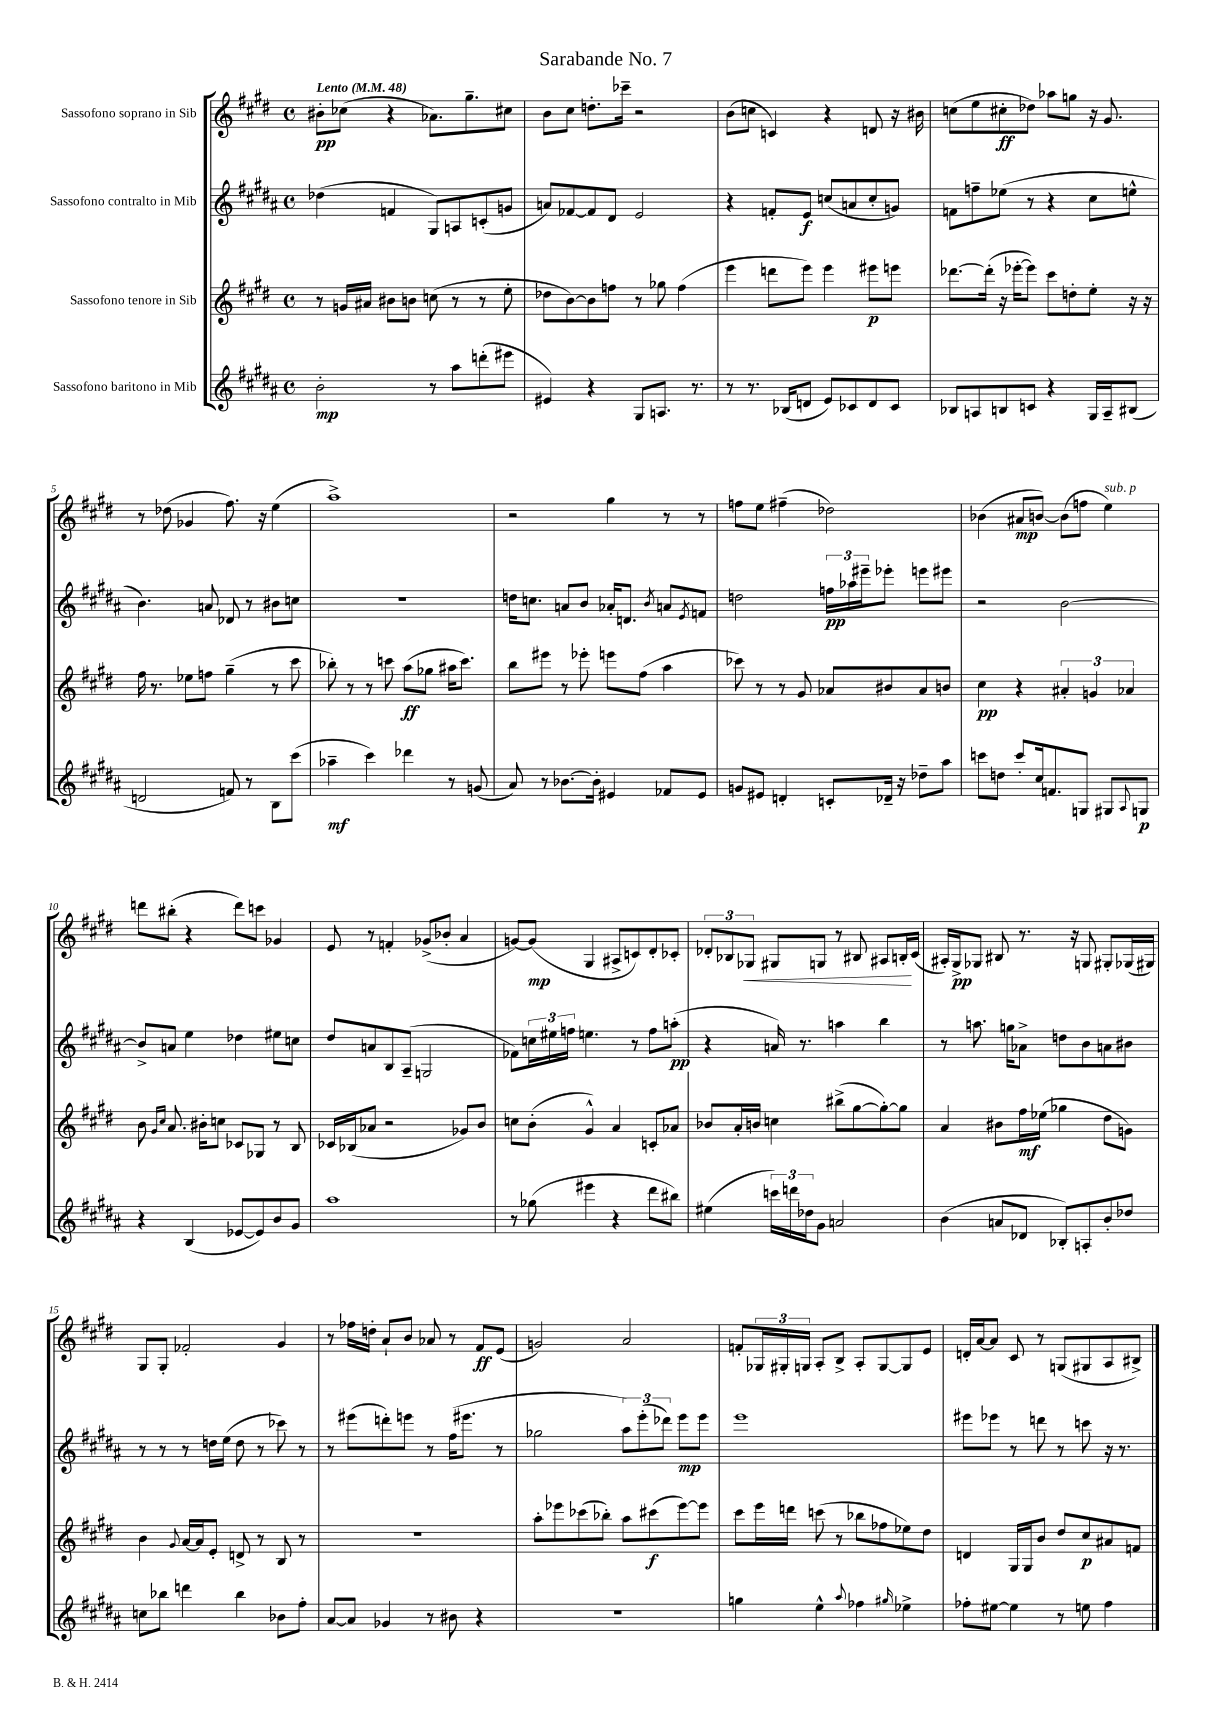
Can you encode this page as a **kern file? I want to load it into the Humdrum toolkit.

**kern	**kern	**kern	**kern
*staff4	*staff3	*staff2	*staff1
*clefG2	*clefG2	*clefG2	*clefG2
*k[f#c#g#d#a#]	*k[f#c#g#d#]	*k[f#c#g#d#a#]	*k[f#c#g#d#]
*M4/4	*M4/4	*M4/4	*M4/4
*met(c)	*met(c)	*met(c)	*met(c)
*MM48	*MM48	*MM48	*MM48
2b'	8r	(4dd-	8b#'
.	16g	.	(8cc-
.	16a#	.	.
.	8b#	4f	4r
.	8b	.	.
8r	(8cc	8G#)	8.a-)
8aa#	8r	8A	.
.	.	.	8.gg#~
(8ddd'	8r	(8c'	.
8eee#	8ee'	8g	8cc#
=	=	=	=
4e#)	8dd-	8a)	8b
.	[8b)	[8f-	8cc#
4r	8b]	8f-]	8.dd'
.	8ff	8d#	.
.	.	.	16ccc-~
8G#	8r	2e	2r
8.A	8gg-	.	.
.	(4ff	.	.
8.r	.	.	.
=	=	=	=
8r	4eee	4r	(8b
8.r	.	.	8cc
.	8ddd	8f'	4c)
(16B-	.	.	.
8d	8eee)	8e	.
8e)	4eee	(8cc	4r
8c-	.	8a	.
8d	8eee#	8cc'	8d
8c-	8eee	8g)	16r
.	.	.	16b#
=	=	=	=
8B-	[8.ddd-	8f	(8cc
8A	.	8ff~	8ee
.	(16ddd-']	.	.
8B	16r	(8ee-	8cc#'
.	[16eee-'	.	.
8c	8eee-])	8r	8dd-)
4r	8ccc#	4r	8aa-
.	8dd'	.	8gg
16G#	8ee'	8cc#	16r
16A~	.	.	8.g#
(8B#	16r	8ee^^	.
.	16r	.	.
=	=	=	=
2d	16ff#	4.b)	8r
.	8.r	.	.
.	.	.	(8dd-
.	8ee-	.	4g-
.	8ff	8a	.
8f)	(4gg#~	8d-	8.ff#)
8r	.	8r	.
.	.	.	16r
8B	8r	8b#	(4ee
(8ccc#	8ccc#	8cc	.
=	=	=	=
4aa-~	8bb-')	1r	1aa^)
.	8r	.	.
4ccc#)	8r	.	.
.	8ccc	.	.
4ddd-	(8aa	.	.
.	8gg-	.	.
8r	16aa#	.	.
.	8.ccc)	.	.
(8g	.	.	.
=	=	=	=
8a#)	8bb	16dd	2r
.	.	8.cc	.
8r	8eee#	.	.
[8.b-	8r	8a	.
.	8eee-'	8b	.
16b-']	.	.	.
4e#	8eee	16a-'	4gg#
.	.	8.d	.
.	(8ff#	.	.
.	.	8qb	.
8f-	4aa	8a	8r
.	.	8qe	.
8e#	.	8f	8r
=	=	=	=
8g	8ccc-)	2dd	8ff
8e#	8r	.	8ee
4d'	8r	.	(4ff#~
.	8g#	.	.
8c'	8a-	24ff	2dd-)
.	.	24aa-	.
.	.	24eee#~	.
16d-~	8b#	8eee-'	.
16r	.	.	.
8dd-~	8a-	8eee	.
8aa#	8b	8eee#	.
=	=	=	=
8ccc	4cc#	2r	(4b-
8dd	.	.	.
8ccc'	4r	.	8a#
16cc#	.	.	[8b)
8.f	.	.	.
.	6a#'	[2b	(8b]
8G	.	.	8ff
.	6g	.	.
8G#	.	.	4ee)
.	6a-	.	.
8qqA#	.	.	.
8G	.	.	.
=	=	=	=
4r	8b	8b^]	8ddd
.	16qqg#	.	.
.	16qqcc#	.	.
.	8.a	8a	(8bb#'
(4B	.	4ee	4r
.	16b#'	.	.
.	8cc	.	.
[8e-	8c-	4dd-	8ddd)
8e-])	8G-	.	8ccc
8b	8r	8ee#	4g-
8g#	8B	8cc	.
=	=	=	=
1aa#	16c-	8dd#	8e
.	(16B-	.	.
.	8a-	8a	8r
.	2r	8B	4f'
.	.	(8A#~	.
.	.	2G	(8g-^
.	.	.	8b-'
.	8g-)	.	4a
.	8b	.	.
=	=	=	=
8r	8cc	8f-)	[8g)
(8gg-	(8b'	24cc	(8g]
.	.	24ee#	.
.	.	24ff	.
4eee#	4g#^^)	4.ee	4G#
4r	4a	.	8A#^
.	.	8r	8c)
8ddd#	8c'	8ff	8d#'
8bb#)	8a-	(8aa'	8c-'
=	=	=	=
(4ee#	8b-	4r	12d-'
.	.	.	12B-
.	16a'	.	.
.	.	.	12G-
.	16b	.	.
24ccc)	4cc	16a)	8G#
24ddd	.	.	.
.	.	8.r	.
24dd-	.	.	.
8g#	.	.	8G
2a	(8bb#^	4aa	8r
.	[8gg#	.	8B#
.	8gg#'_)	4bb	8A#
.	8gg#]	.	16B'
.	.	.	(16c#
=	=	=	=
(4b	4a	8r	16A#')
.	.	.	16G#^
.	.	8.aa	8G-
8a	8b#	.	8B#
.	.	16gg	.
8d-	16ff#	8a-^	8.r
.	(16ee-	.	.
8B-')	4gg-	8dd	.
.	.	.	16r
8A'	.	8b	8G
8b'	8dd#	8a	8G#'
8dd-	8g)	8b#	(16G-
.	.	.	16G#)
=	=	=	=
8cc	4b	8r	8G#
8bb-	.	8r	8G#'
.	8qqg#	.	.
4ddd	[16a	8r	2f-'
.	16a]	.	.
.	8e'	16dd	.
.	.	(16ee	.
4bb-	8d^	8dd	.
.	8r	8r	.
8b-	8B	8ccc-)	4g#
8ff#'	8r	8r	.
=	=	=	=
[8a#	1r	8r	8r
8a#]	.	(8eee#	16ff-
.	.	.	16dd'
4g-	.	8ddd')	8a`
.	.	8eee	8b
8r	.	8r	8a-
8b#	.	(16ff#	8r
.	.	8.eee#	.
4r	.	.	8f#
.	.	8r	(8e
=	=	=	=
1r	8aa'	2gg-	2g)
.	8eee-	.	.
.	(8ccc-	.	.
.	8bb-')	.	.
.	8aa	12aa#)	2a
.	.	(12eee'	.
.	(8ccc#	.	.
.	.	12ddd-)	.
.	[8eee-)	8eee	.
.	8eee-]	8eee	.
=	=	=	=
4gg	8ccc#	1eee	8f'
.	16eee	.	24G-
.	.	.	24G#'
.	16ddd	.	.
.	.	.	24G
4ee^^	(8ccc	.	8A'
.	8r	.	8B^
8qqaa#	.	.	.
4ff-	8bb-	.	8A'
.	8ff-	.	[8G
16qqgg#	.	.	.
4ee-^	8ee-)	.	8G]
.	8dd#	.	8e
=	=	=	=
8ff-'	4d	8eee#	16d'
.	.	.	[16a
[8ee#	.	8eee-	8a]
4ee#]	16G#	8r	8c#
.	16G#	.	.
.	8b	8ddd	8r
8r	8dd#	8r	(8G
8ee	8cc#	8ccc	8G#
4ff-	8a#	16r	8A
.	.	8.r	.
.	8f	.	8B#^)
==	==	==	==
*-	*-	*-	*-
